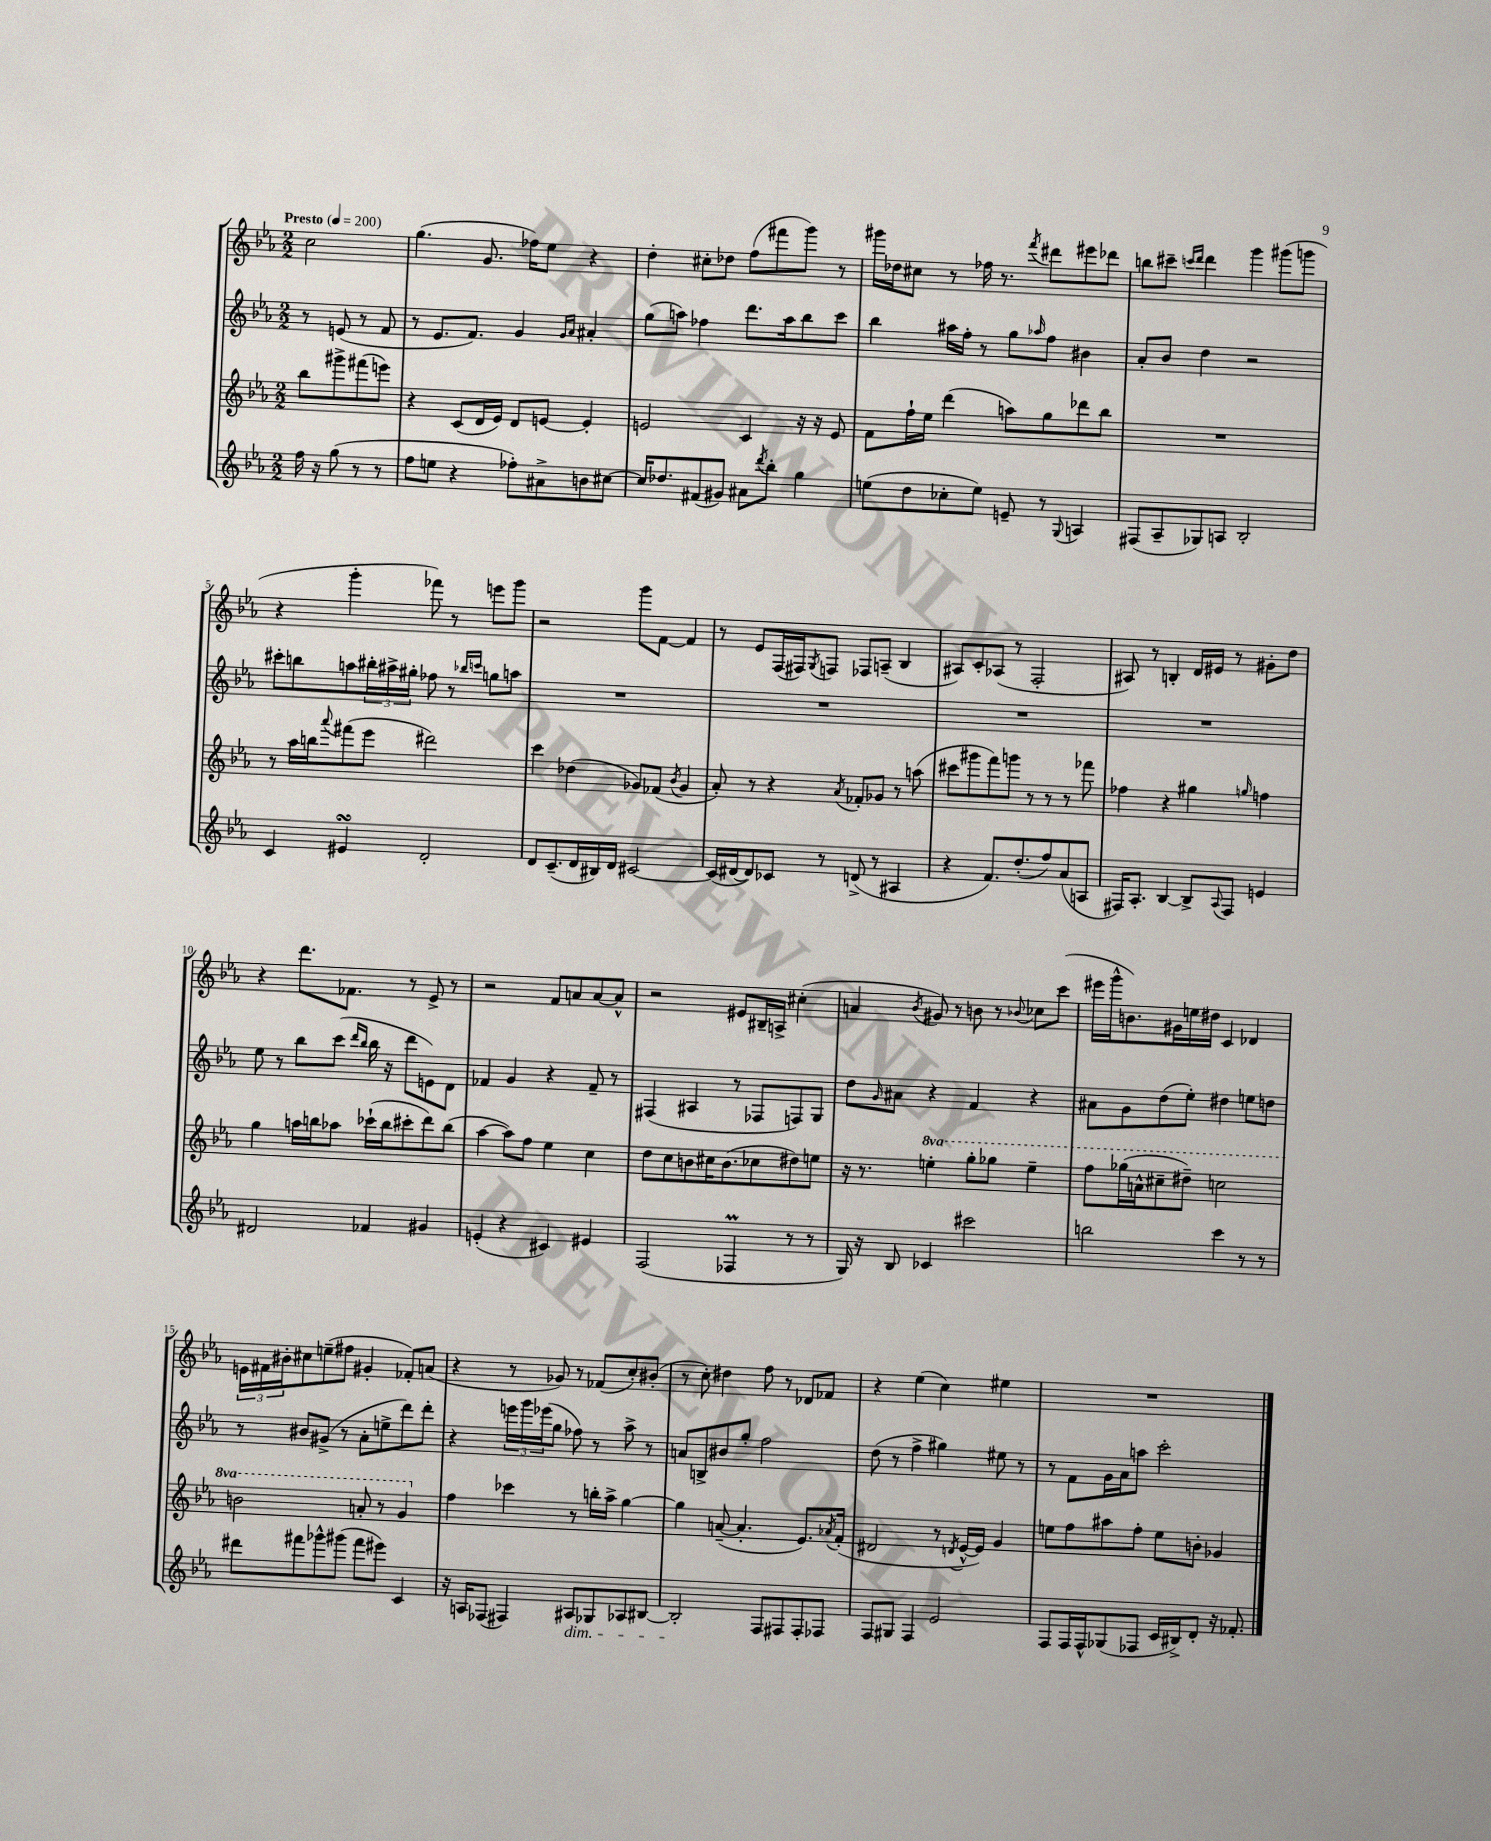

**kern	**kern	**kern	**kern
*part4	*part3	*part2	*part1
*staff4	*staff3	*staff2	*staff1
*clefG2	*clefG2	*clefG2	*clefG2
*k[b-e-a-]	*k[b-e-a-]	*k[b-e-a-]	*k[b-e-a-]
*M2/2	*M2/2	*M2/2	*M2/2
*MM200	*MM200	*MM200	*MM200
=	=	=	=
!	!	!	!LO:TX:a:B:t=Presto
16ff\	8bb-\L	8r	2cc\
16r	.	.	.
(8gg\	8ggg#X^\	(8en/	.
8r	(8fff#X\	8r	.
8r	8eeen\J)	8f/	.
=1	=1	=1	=1
8ff\L	4r	8r	(4.gg\
8een\J	.	8.e-/L	.
4r	(8c/L	.	.
.	.	8.f/J)	.
.	16d/L	.	8.g/
.	16e-/JJ)	.	.
8ff-X'\L)	8d/L	4g/	.
.	.	.	16ff-X\KL)
8a#X^\	[8en/J	.	8ee-\J
.	.	16qqg/LL	.
.	.	16qqa-/JJ	.
8bn\	4e'/]	4a#X'/	4r
[8cc#X\J	.	.	.
=2	=2	=2	=2
16cc#/KL]	2en/	(8gg\L	4dd'\
8.dd-X/	.	.	.
.	.	8aan\J)	.
(8f#X/	.	4ff-X\	8cc#X'\L
8g#X/J)	.	.	8dd-X\J
8a#X\L	4c/	8.ddd\L	(8ff\L
8qddd/	.	.	.
8bb-'\J	.	.	8fff#X\
.	.	16aa\k	.
4gg\	16r	8bb-\	8ggg\J)
.	16r	.	.
.	8e/	8ccc\J	8r
=3	=3	=3	=3
(8een\L	8f\L	4bb-\	16ggg#X\LL
.	.	.	16dd-X\J
8dd\	16ff`\L	.	8cc#X\J
.	16ee-\JJ	.	.
8cc-X'\	(4ddd\	16aa#X\LL	8r
.	.	16ff'\JJ	.
8ee\J)	.	8r	16ff-X\
.	.	.	8.r
8en~/	8aan\L)	8gg\L	.
.	.	16qqaa-X/	8qfff/
8r	8gg\	8ff\J	8ddd#X\L
8qqG/	.	.	.
4An/	8ddd-X\	4b#X\	8eee#X\
.	8bb-\J	.	8ddd-X\J
=4	=4	=4	=4
(8F#X/L	1r	8a-'/L	8bbn\L
8A-~/	.	8b-/J	8ccc#X~\J
.	.	.	16qqcccn/LL
.	.	.	16qqddd/JJ
8G-X/)	.	4dd\	4ddd\
8An/J	.	.	.
2B-'/	.	2r	4ggg\
.	.	.	(8ggg#X\L
.	.	.	8gggn\J
!!LO:LB:g=z
=5	=5	=5	=5
4c/	8r	8ccc#X'\L	4r
.	16aa-\LL	8bbn\	.
.	16bbn\J	.	.
.	8qqaaa-/	.	.
4e#XsSsS/	(8fff#X\	8aan\	4ggg'\
.	8eee-\J	24bb#X'\L	.
.	.	24aa#X^\	.
.	.	24gg#X'\JJ	.
2d'/	2ddd#X\)	8ff-X\	8fff-X\)
.	.	8r	8r
.	.	16qqbb-X/LL	.
.	.	16qqcccn/JJ	.
.	.	8ggn\L	8eeen\L
.	.	8aan\J	8ggg\J
=6	=6	=6	=6
8d/L	4ccc\	1r	2r
(8.c~/	.	.	.
.	(4dd-X\	.	.
16d/L	.	.	.
16B#X/)	.	.	.
16d/JJ	.	.	.
[2c#X/	8g-X/L)	.	8ggg\L
.	(8f-X/J	.	[8f\J
.	8qb-/	.	.
.	4g-/	.	4f/]
=7	=7	=7	=7
(16c#/LL]	8a-'/)	1r	8r
[16d#X/J	.	.	.
8d#/])	8r	.	8e-/L
8c-X/J	4r	.	(16F/L
.	.	.	16F#X/J)
.	.	.	8qG/
8r	.	.	8Fn/J
.	8qa-/	.	.
(8dn^/	8f-X'/L	.	8F-X/L
8r	8g-X/J	.	(8An~/J
4A#X/	8r	.	4B-/
.	(8aan\	.	.
=8	=8	=8	=8
4r	8ccc#X\L	1r	8A#X/L)
.	8ggg#X\	.	8c'/
8.f/L)	8fff\)	.	(8A-X/J
.	8gggn\J	.	8r
(8.dd'/	.	.	.
.	8r	.	2F'/
8ff/)	8r	.	.
(8a-/	8r	.	.
8An/J	8fff-X\	.	.
=9	=9	=9	=9
16F#X/KL)	4ff-X\	1r	8A#X/)
8.A-'/J	.	.	.
.	.	.	8r
[4B-/	4r	.	4Bn'/
8B-^/L]	4gg#X\	.	16d/LL
.	.	.	16e#X/JJ
8qqA-/	.	.	.
8F#/J	.	.	8r
.	16qqggn/	.	.
4en/	4ffn\	.	8g#X'\L
.	.	.	8dd\J
!!LO:LB:g=z
=10	=10	=10	=10
2d#X/	4gg\	8ee-\	4r
.	.	8r	.
.	16aan\LL	8bb-\L	8.ddd\L
.	16bbn\J	.	.
.	8aa-X\J	(8ccc\J	.
.	.	.	8.f-X\J
.	.	16qqddd/LL	.
.	.	16qqbb-/JJ	.
4f-X/	(16ccc-X`\LL	16bb-\	.
.	16bb\J	16r	.
.	8ccc#X'\	8ddd\L	8r
4g#X/	8ddd\)	8en\)	8e-^/
.	(8bb\J	8d\J	8r
=11	=11	=11	=11
(4en'/	[4aa-\	4f-X/	2r
4r	8aa-\L])	4g/	.
.	8ff\J	.	.
4c#X/)	4ee-\	4r	8f/L
.	.	.	8an/
4e#X/	4cc\	8f-~/	[8a/
.	.	8r	8a^^/J]
=12	=12	=12	=12
(2F/	8dd\L	(4F#X/	2r
.	8cc\	.	.
.	8bn\	4A#X/	.
.	16cc#X\K	.	.
.	(8.b\	.	.
4F-XM/	.	8r	8e#X/L
.	8cc-X\	8F-X/L	16B#X~/L
.	.	.	16An^/JJ
8r	8dd#X\)	8Fn/)	(4cc#X'\
8r	8een\J	8G/J	.
=13	=13	=13	=13
16G/)	16r	8dd\L	4an/
16r	8.r	.	.
.	.	16qqg/	.
8B-/	.	8a#X\J	.
.	.	.	8qb-/
*	*8va	*	*
4c-X/	4eeen'\	4r	8g#X/)
.	.	.	8r
2ccc#X\	8ggg'\L	4f/	8bn\
.	8ggg-X\J	.	8r
.	.	.	8qqb-X/
.	4eee~\	4r	8cc-X\L
.	.	.	(8ccc\J
=14	=14	=14	=14
2bbn\	8fff\L	8a#X\L	16eee#X\LL
.	.	.	16ggg^^\J
.	(16ggg-X\L	8g\	8.bn\)
.	16aan^^\J	.	.
.	8ccc#X~\	(8dd\	.
.	.	.	16g#X\L
.	8ddd#X~\J)	8ee-'\J)	16een\
.	.	.	16dd#X\JJ
4ccc\	2cccn\	4dd#X\	4c/
8r	.	8een\L	4d-X/
8r	.	8ddn\J	.
!!LO:LB:g=z
=15	=15	=15	=15
8ddd#X\L	2bbn\	8r	24en\LL
.	.	.	24f#X\
.	.	.	24b#X'\J
8fff#X\	.	8b#X/L	8cc#X\
8ggg-X^^\	.	(8g#X^/J	(8een~\
(8ggg#X\J	.	8r	8ff#X\J
8fff#\L	8aan'/	8a-'\L	4g#X'/
8eee#X\J)	8r	8een^\	.
4c/	4gg/	8ddd\)	8f-X'/L)
.	.	8ddd'\J	(8an/J
=16	=16	=16	=16
*	*X8va	*	*
16r	4ff\	4r	4r
16An/KL	.	.	.
(8F-X/J	.	.	.
4F#X/)	4ccc-X\	24eeen\LL	8r
.	.	24ggg\	.
.	.	(24eee-X\J	.
.	.	8gg\J	8g-X/)
!LO:TX:b:i:t=dim.	!	!	!
8A#X/L	8r	8ff-X\)	8r
8G-X/	16bbn'\LL	8r	(8f-X/L
.	16aa-^\JJ	.	.
8A-X/	[4gg\	8aa-^\	8cc'/)
[8B#X/J	.	8r	(8b#X'/J
=17	=17	=17	=17
2B#'/]	4gg\]	8an/L	8r
.	.	8Bn^/	8cc'\)
.	([8an~/	8b#X/	4dd#X\
.	4.a'/]	8gg'/J	.
8F/L	.	2ff\	8ff\
8F#X/	.	.	8r
8F#'/	8.e-/L)	.	8d-X/L
8F-X/J	.	.	8f-X/J
.	8qa-X/	.	.
.	(16f'/Jk	.	.
=18	=18	=18	=18
8F/L	2d#X/	(8dd\	4r
8G#X/J	.	8r	.
4F/	.	4ff^\	(4ee-\
2e-/	8r	4gg#X\)	4cc\)
.	8qdn/	.	.
.	[16e-^^/LL	.	.
.	16e-/JJ])	.	.
.	4g/	8ee#X\	4ee#X\
.	.	8r	.
=19	=19	=19	=19
8F/L	8een\L	8r	1r
16F/L	8ff\	8f\L	.
16F^^/J	.	.	.
(8G-X/	8aa#X\	16g\L	.
.	.	16a-\J	.
8F-X/J	8ff'\J	8aan\J	.
16c/LL	8ee\L	2ccc'\	.
16B#X^/J)	.	.	.
8d'/J	8bn'\J	.	.
16r	4g-X/	.	.
8.f-X'/	.	.	.
==	==	==	==
*-	*-	*-	*-
